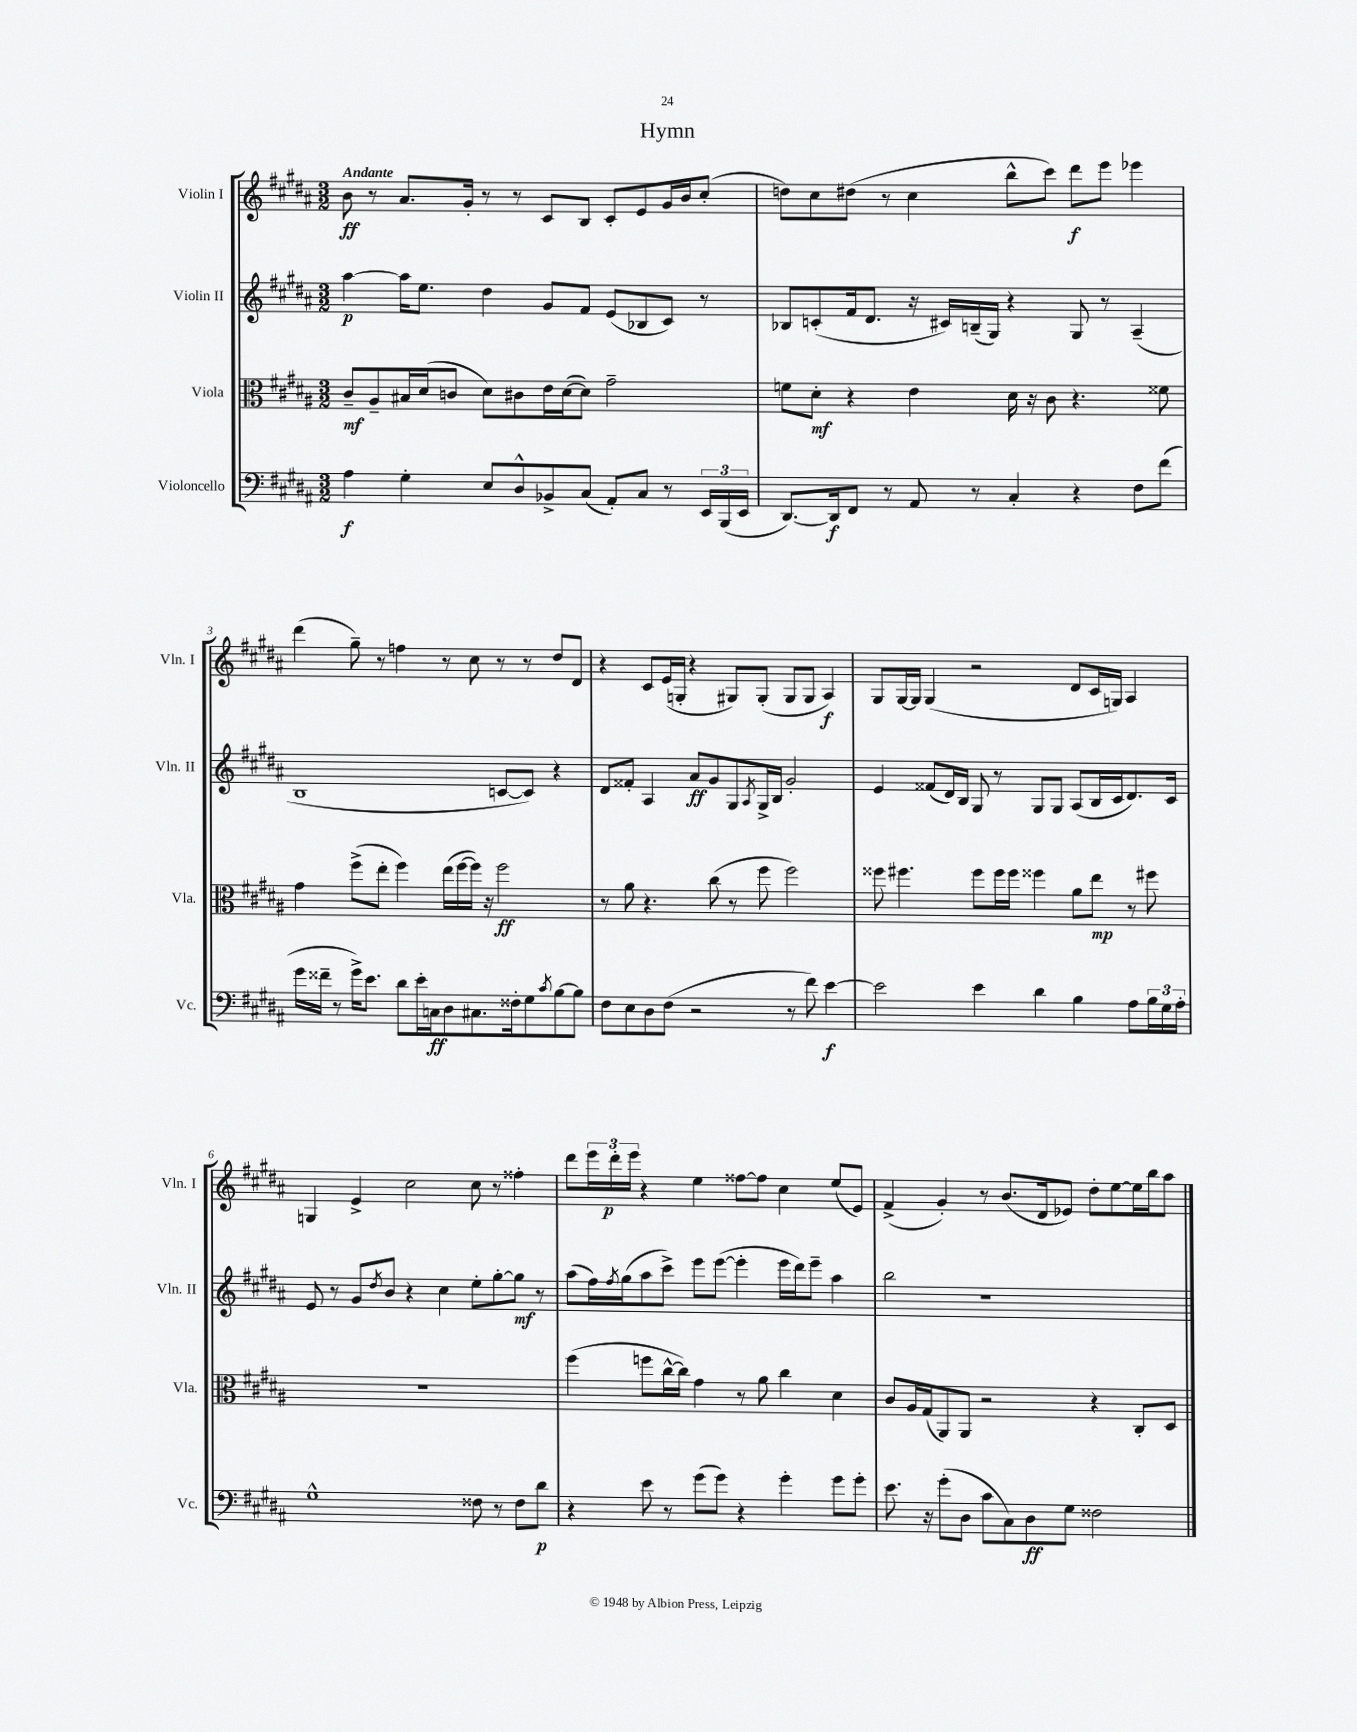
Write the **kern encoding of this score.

**kern	**dynam	**kern	**dynam	**kern	**dynam	**kern	**dynam
*part4	*part4	*part3	*part3	*part2	*part2	*part1	*part1
*staff4	*staff4	*staff3	*staff3	*staff2	*staff2	*staff1	*staff1
*I"Violoncello	*	*I"Viola	*	*I"Violin II	*	*I"Violin I	*
*I'Vc.	*	*I'Vla.	*	*I'Vln. II	*	*I'Vln. I	*
*clefF4	*	*clefC3	*	*clefG2	*	*clefG2	*
*k[f#c#g#d#a#]	*	*k[f#c#g#d#a#]	*	*k[f#c#g#d#a#]	*	*k[f#c#g#d#a#]	*
*M3/2	*	*M3/2	*	*M3/2	*	*M3/2	*
=1	=1	=1	=1	=1	=1	=1	=1
!	!	!	!	!	!	!LO:TX:a:B:t=Andante	!
4A#\	f	8c#~/L	mf	[4aa#\	p	8b\	ff
.	.	8A#~/	.	.	.	8r	.
4G#'\	.	16B#X/L	.	16aa#\KL]	.	8.a#/L	.
.	.	(16d#/J	.	8.ee\J	.	.	.
.	.	8cn/J	.	.	.	.	.
.	.	.	.	.	.	16g#'/Jk	.
8E/L	.	8d#\L)	.	4dd#\	.	8r	.
8D#^^/	.	8c#X\	.	.	.	8r	.
8BB-X^/	.	16e\L	.	8g#/L	.	8c#/L	.
.	.	([16d#\J	.	.	.	.	.
(8C#/J	.	8d#\J])	.	8f#/J	.	8B/J	.
8AA#'/L)	.	2g#~\	.	(8e/L	.	8c#'/L	.
8C#/J	.	.	.	8B-X/	.	8e/	.
8r	.	.	.	8c#/J)	.	16g#/L	.
.	.	.	.	.	.	16b/J	.
24EE/LL	.	.	.	8r	.	(8cc#'/J	.
(24BBB/	.	.	.	.	.	.	.
24EE/JJ	.	.	.	.	.	.	.
=2	=2	=2	=2	=2	=2	=2	=2
[8.DD#/L)	.	8fn\L	.	8B-X/L	.	8ddn\L)	.
.	.	8d#'\J	mf	(8cn'/	.	8cc#\	.
16DD#/k]	f	.	.	.	.	.	.
8FF#/J	.	4r	.	16f#/k	.	(8dd#X\J	.
.	.	.	.	8.d#/J	.	.	.
8r	.	.	.	.	.	8r	.
8AA#/	.	4e\	.	16r	.	4cc#\	.
.	.	.	.	16c#X/LL)	.	.	.
8r	.	.	.	(16Bn~/	.	.	.
.	.	.	.	16G#/JJ)	.	.	.
4C#'/	.	16d#\	.	4r	.	8bb^^\L	.
.	.	16r	.	.	.	.	.
.	.	8c#\	.	.	.	8ccc#\J)	.
4r	.	4.r	.	8G#/	.	8ddd#\L	f
.	.	.	.	8r	.	8eee\J	.
8F#\L	.	.	.	(4A#~/	.	4eee-X\	.
(8f#\J	.	8f##X\	.	.	.	.	.
!!LO:LB:g=z
=3	=3	=3	=3	=3	=3	=3	=3
16g#\LL	.	4g#\	.	1B	.	(4ddd#\	.
16f##X~\JJ	.	.	.	.	.	.	.
8r	.	.	.	.	.	.	.
16g#^\KL)	.	(8ff#^\L	.	.	.	8gg#~\)	.
8.e\J	.	.	.	.	.	.	.
.	.	8ee'\J	.	.	.	8r	.
8d#\L	.	4ff#\)	.	.	.	4ffn\	.
16e'\L	.	.	.	.	.	.	.
16Cn\J	ff	.	.	.	.	.	.
8D#\	.	(16ee\LL	.	.	.	8r	.
.	.	[16ff#\	.	.	.	.	.
8.C#X\	.	16ff#\JJ])	.	.	.	8cc#\	.
.	.	16r	.	.	.	.	.
.	.	2ff#\	ff	[8cn/L	.	8r	.
16F##X'\k	.	.	.	.	.	.	.
8G#\	.	.	.	8c/J])	.	8r	.
8qc#/	.	.	.	.	.	.	.
[8B\	.	.	.	4r	.	8dd#/L	.
8B\J]	.	.	.	.	.	8d#/J	.
=4	=4	=4	=4	=4	=4	=4	=4
8F#\L	.	8r	.	8d#/L	.	4r	.
8E\	.	8a#\	.	8f##X'/J	.	.	.
8D#\	.	4.r	.	4A#/	.	8c#/L	.
(8F#\J	.	.	.	.	.	(16e/L	.
.	.	.	.	.	.	16Gn'/JJ	.
2r	.	.	.	8a#/L	ff	4r	.
.	.	(8cc#\	.	8g#/	.	.	.
.	.	8r	.	8G#/	.	8G#X/L)	.
.	.	.	.	8qA#/	.	.	.
.	.	8ff#\	.	16G#^/L	.	(8G#'/J	.
.	.	.	.	16B/JJ	.	.	.
8r	.	2ff#\)	.	2g#'/	.	8G#/L	.
8f#\)	.	.	.	.	.	8G#/J	.
[4e\	f	.	.	.	.	4A#/)	f
=5	=5	=5	=5	=5	=5	=5	=5
2e\]	.	8ff##X\	.	4e/	.	8G#/L	.
.	.	4.ff#X\	.	.	.	[16G#/L	.
.	.	.	.	.	.	16G#/JJ]	.
.	.	.	.	(8f##X/L	.	(4G#/	.
.	.	.	.	16d#/L)	.	.	.
.	.	.	.	16B/JJ	.	.	.
4e\	.	8ff#\L	.	8G#/	.	2r	.
.	.	16ff#\L	.	8r	.	.	.
.	.	16ff#\JJ	.	.	.	.	.
4d#\	.	4ff##X\	.	8G#/L	.	.	.
.	.	.	.	8G#/J	.	.	.
4B\	.	8a#\L	.	(8A#/L	.	8d#/L	.
.	.	8ee\J	mp	16B/L	.	16c#/L	.
.	.	.	.	16c#/J	.	16Gn/JJ)	.
8A#\L	.	8r	.	8.d#/)	.	4A#/	.
24B\L	.	8ff#X\	.	.	.	.	.
24G#\	.	.	.	.	.	.	.
.	.	.	.	16c#/Jk	.	.	.
24A#'\JJ	.	.	.	.	.	.	.
!!LO:LB:g=z
=6	=6	=6	=6	=6	=6	=6	=6
1G#^^	.	1.r	.	8e/	.	4Gn/	.
.	.	.	.	8r	.	.	.
.	.	.	.	8g#/L	.	4e^/	.
.	.	.	.	8qdd#/	.	.	.
.	.	.	.	8b/J	.	.	.
.	.	.	.	4r	.	2cc#\	.
.	.	.	.	4cc#\	.	.	.
8F##X\	.	.	.	8ee'\L	.	8cc#\	.
8r	.	.	.	[8gg#'\	.	8r	.
8F##\L	.	.	.	8gg#\J]	mf	4ff##X'\	.
8d#\J	p	.	.	8r	.	.	.
=7	=7	=7	=7	=7	=7	=7	=7
4r	.	(4ff#\	.	(8aa#\L	.	8ddd#\L	.
.	.	.	.	16ff#\L)	.	24eee\L	.
.	.	.	.	.	.	24ddd#'\	p
.	.	.	.	8qff#/	.	.	.
.	.	.	.	(16gg#\J	.	.	.
.	.	.	.	.	.	24eee\JJ	.
8e\	.	8ffn\L	.	8aa#\	.	4r	.
8r	.	[16cc#^^\L	.	8ccc#^\J)	.	.	.
.	.	16cc#\JJ])	.	.	.	.	.
(8g#\L	.	4g#\	.	8eee\L	.	4ee\	.
8g#\J)	.	.	.	([8eee\J	.	.	.
4r	.	8r	.	4eee'\]	.	[8ff##X\L	.
.	.	8a#\	.	.	.	8ff##\J]	.
4g#'\	.	4cc#\	.	16eee\LL	.	4cc#\	.
.	.	.	.	16ddd#\J)	.	.	.
.	.	.	.	8eee~\J	.	.	.
8g#\L	.	4d#\	.	4aa#\	.	(8ee/L	.
8g#'\J	.	.	.	.	.	8e/J)	.
=8	=8	=8	=8	=8	=8	=8	=8
8.e\	.	8c#/L	.	2bb\	.	(4f#^/	.
.	.	16A#/L	.	.	.	.	.
16r	.	(16G#/J	.	.	.	.	.
(8g#'\L	.	8AA#/)	.	.	.	4g#'/)	.
8D#\J	.	8AA#/J	.	.	.	.	.
8c#\L	.	2r	.	1r	.	8r	.
8C#\)	.	.	.	.	.	(8.b/L	.
8D#\	ff	.	.	.	.	.	.
.	.	.	.	.	.	16d#/k	.
8G#\J	.	.	.	.	.	8e-X/J)	.
2F##X\	.	4r	.	.	.	8dd#'\L	.
.	.	.	.	.	.	[8ee\	.
.	.	8C#'/L	.	.	.	16ee\L]	.
.	.	.	.	.	.	16bb\J	.
.	.	8D#/J	.	.	.	8aa#\J	.
==	==	==	==	==	==	==	==
*-	*-	*-	*-	*-	*-	*-	*-
